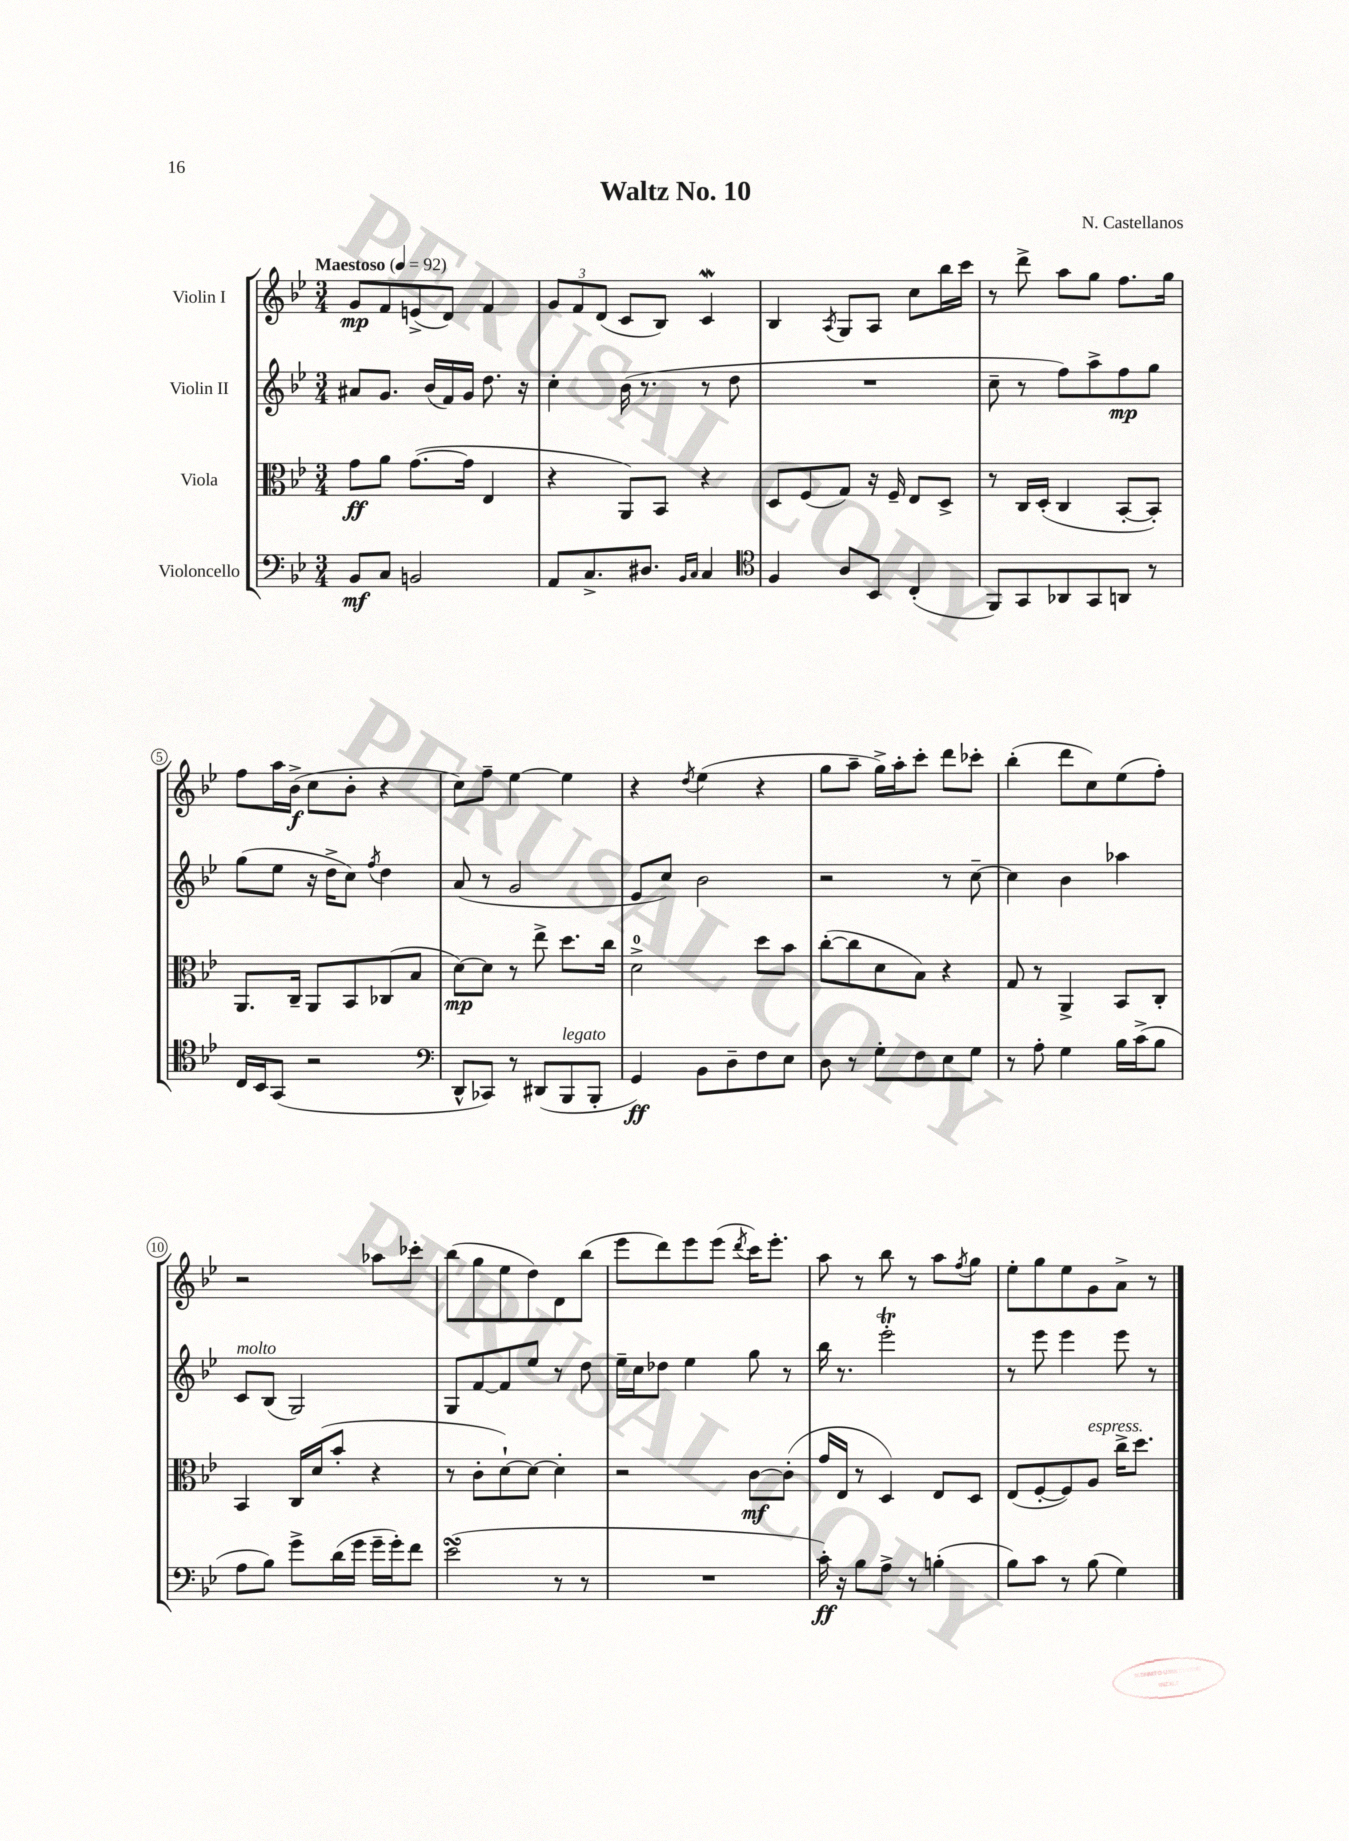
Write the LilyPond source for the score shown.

\header { title = "Waltz No. 10" composer = "N. Castellanos" }
<<
\new StaffGroup <<
\new Staff = "s0" \with { instrumentName = "Violin I" } {
    \clef treble \key bes \major \numericTimeSignature \time 3/4 \tempo "Maestoso" 4 = 92
    g'8\mp f'8 e'8->( d'8) f'4 |
    \tuplet 3/2 { g'8 f'8 d'8( } c'8 bes8) c'4\mordent |
    bes4 \acciaccatura { a8 } g8 a8 c''8 bes''16 c'''16 |
    r8 d'''8-> a''8 g''8 f''8. g''16 |
    f''8 a''16 bes'16->\f( c''8 bes'8-. r4 |
    c''8) f''8-- ees''4~ ees''4 |
    r4 \acciaccatura { d''8 } ees''4( r4 |
    g''8 a''8-- g''16->) a''16-. c'''8-. d'''8 ces'''8-. |
    bes''4-.( d'''8 c''8) ees''8( f''8-.) |
    r2 aes''8 ces'''8-. |
    bes''8( g''8 ees''8 d''8) d'8 bes''8( |
    ees'''8 d'''8) ees'''8 ees'''8( \acciaccatura { d'''8 } c'''16) ees'''8.-. |
    a''8 r8 bes''8 r8 a''8 \acciaccatura { f''8 } g''8 |
    ees''8-. g''8 ees''8 g'8 a'8-> r8 \bar "|." |
}
\new Staff = "s1" \with { instrumentName = "Violin II" } {
    \clef treble \key bes \major \numericTimeSignature \time 3/4
    ais'8 g'8. bes'16( f'16) g'16 d''8. r16 |
    c''4-. bes'16( r8. r8 d''8 |
    R2. |
    c''8-- r8 f''8) a''8-> f''8\mp g''8 |
    g''8( ees''8 r16 d''16-> c''8) \acciaccatura { f''8 } d''4 |
    a'8( r8 g'2 |
    ees'8 c''8) bes'2 |
    r2 r8 c''8~-- |
    c''4 bes'4 aes''4 |
    c'8^\markup { \italic "molto" } bes8( g2) |
    g8 f'8~ f'8 ees''8 r8 d''8 |
    ees''16-- c''16 des''8 ees''4 g''8 r8 |
    bes''16 r8. ees'''2-.\trill |
    r8 ees'''8 ees'''4 ees'''8 r8 \bar "|." |
}
\new Staff = "s2" \with { instrumentName = "Viola" } {
    \clef alto \key bes \major \numericTimeSignature \time 3/4
    g'8\ff a'8 g'8.~( g'16 ees4 |
    r4 a,8) bes,8 r4 |
    d8 f8( g8) r16 f16-- ees8 d8-> |
    r8 c16 d16-.( c4 bes,8~-. bes,8-.) |
    a,8. c16-- a,8 bes,8 ces8( bes8 |
    d'8~\mp) d'8 r8 ees''8-> d''8. c''16 |
    d'2-0-> d''8 bes'8 |
    c''8~-.( c''8 d'8 bes8) r4 |
    g8 r8 a,4-> bes,8 c8-. |
    bes,4 c16 d'16( bes'8-. r4 |
    r8 c'8-. d'8~-!) d'8~ d'4-. |
    r2 c'8~\mf c'8-.( |
    g'16 ees16 r8 d4) ees8 d8 |
    ees8( f8~-. f8) a8^\markup { \italic "espress." } c''16-> d''8. \bar "|." |
}
\new Staff = "s3" \with { instrumentName = "Violoncello" } {
    \clef bass \key bes \major \numericTimeSignature \time 3/4
    bes,8\mf c8 b,2 |
    a,8 c8.-> dis8. \grace { bes,16 c16 } c4 |
    \clef tenor f4 a8 bes,8 c4-.( |
    f,8) g,8 aes,8 g,8 a,8 r8 |
    c16 bes,16 g,8( r2 |
    \clef bass d,8-^ ces,8) r8 dis,8( bes,,8^\markup { \italic "legato" } bes,,8-. |
    g,4\ff) bes,8 d8-- f8 ees8 |
    d8 r8 g8-. f8 ees8 g8 |
    r8 a8-. g4 bes16 c'16->( bes8 |
    a8 bes8) g'8-> d'16( g'16 g'16-- g'16-.) f'8 |
    ees'2\turn( r8 r8 |
    R2. |
    c'16-.\ff) r16 bes8 a8-> r8 b4-.( |
    bes8) c'8 r8 bes8( g4) \bar "|." |
}
>>
>>
\layout { \context { \Score \override BarNumber.stencil = #(make-stencil-circler 0.1 0.3 ly:text-interface::print) } }
